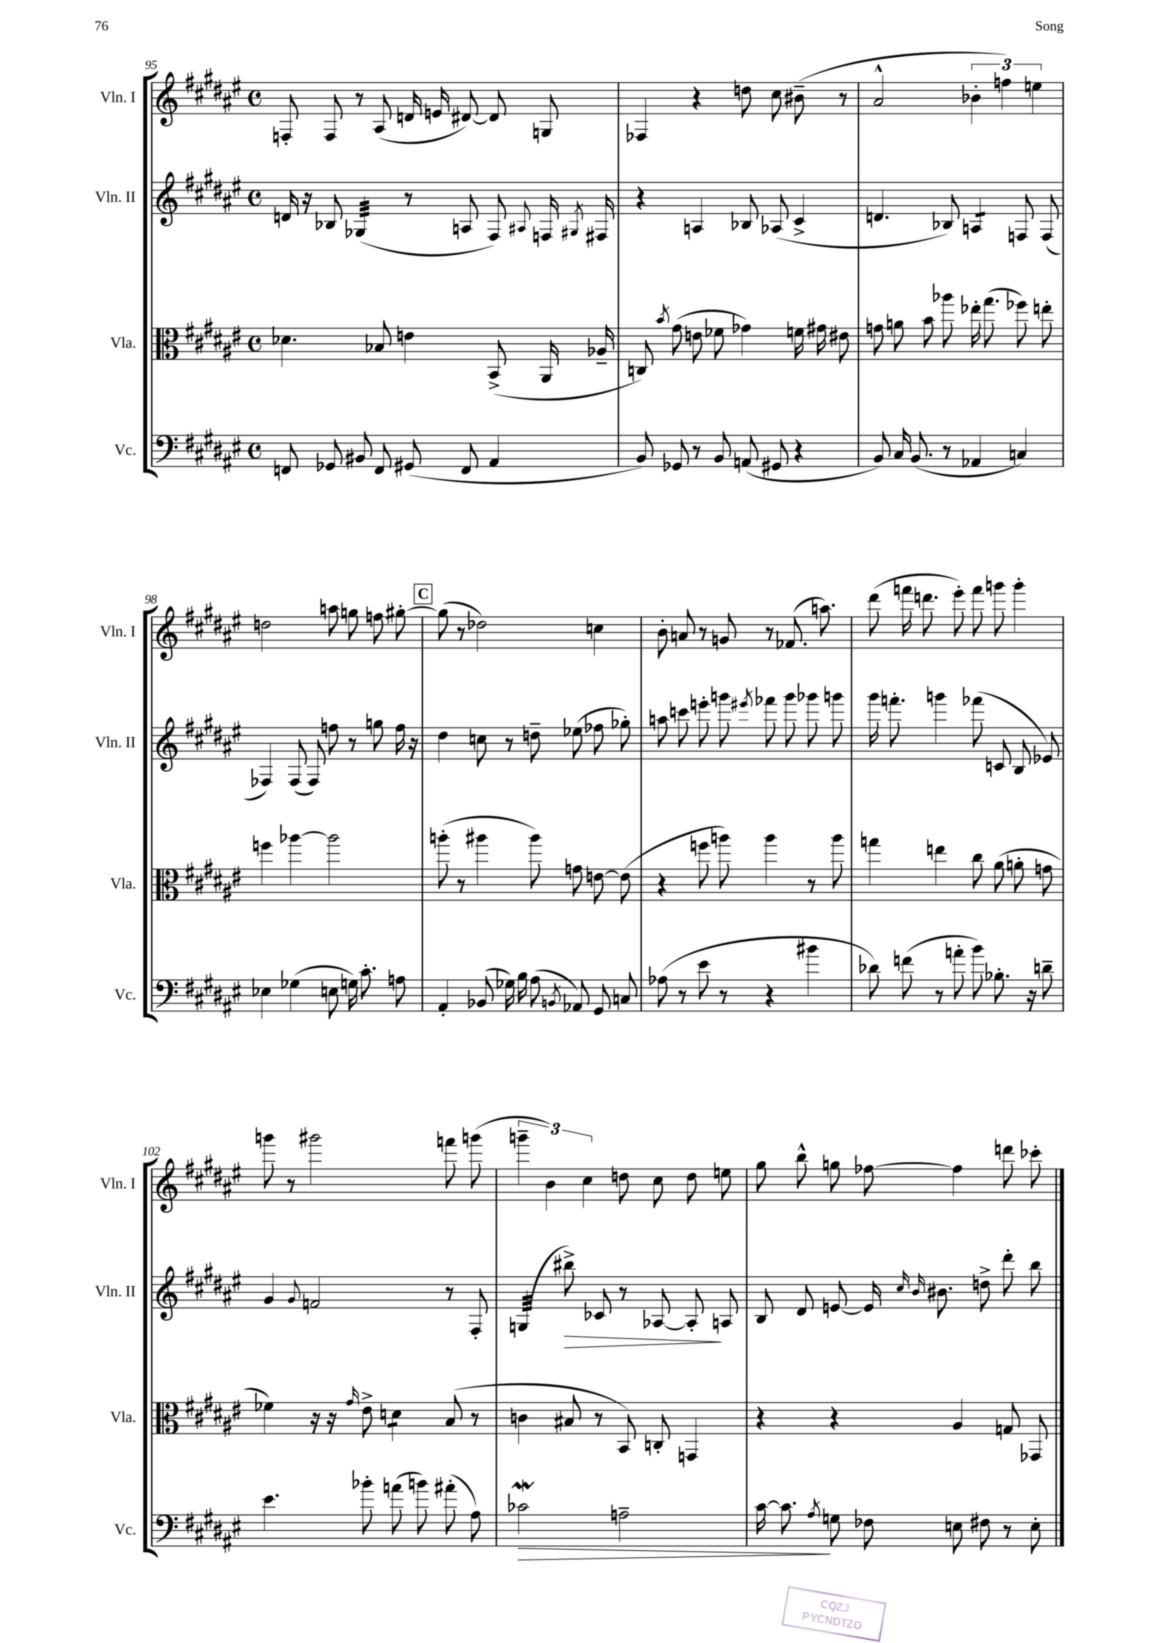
<<
\new StaffGroup <<
\new Staff = "s0" \with { instrumentName = "Vln. I" shortInstrumentName = "Vln. I" } {
    \clef treble \key fis \major \defaultTimeSignature \time 4/4
    \autoBeamOff f8-. f8 r8 ais8( d'16 e'16 dis'8~) dis'8 g8 |
    fes4 r4 d''8 cis''8 bis'8--( r8 |
    ais'2-^ \tuplet 3/2 { bes'4-. f''4) e''4 } |
    d''2 a''8 g''8 f''8 gis''8~-. |
    \mark \markup { \box "C" } gis''8( r8 des''2) c''4 |
    b'8-. a'8 r8 g'8 r8 fes'8.( a''8.) |
    dis'''8( f'''16 d'''8. eis'''8-.) f'''8 g'''8 g'''4-. |
    g'''8 r8 gis'''2 f'''8 g'''8( |
    \tuplet 3/2 { g'''4-- b'4) cis''4 } d''8 cis''8 d''8 e''8 |
    gis''8 b''8-^ g''8 fes''8~ fes''4 d'''8 ces'''8-. \bar "|." |
}
\new Staff = "s1" \with { instrumentName = "Vln. II" shortInstrumentName = "Vln. II" } {
    \clef treble \key fis \major \defaultTimeSignature \time 4/4
    \autoBeamOff d'16 r16 bes8 ges4:32( r8 a8 fis8) \appoggiatura { ais8 } f16 \acciaccatura { gis8 } fis16 |
    r4 a4 bes8 aes8( cis'4-> |
    d'4. bes8) a4:8 f8 f8( |
    fes4) fes8( fes8) f''8 r8 g''8 f''16 r16 |
    \mark \markup { \box "C" } dis''4 c''8 r8 d''8-- ees''8( fes''8 ges''8-.) |
    a''8 c'''8 e'''8-. g'''8 \acciaccatura { eis'''8 } fes'''8 g'''8 ges'''8 g'''8 |
    gis'''16 f'''8.-. g'''4 fes'''8( c'8 b8 ees'8) |
    gis'4 \appoggiatura { gis'8 } f'2 r8 fis8-. |
    g4:32( bis''8->\>) ces'8 r8 aes8~ aes8-.\! a8 |
    b8 dis'8 e'8~ e'16 \grace { cis''16 b'16 } bis'8. d''8-> dis'''8-. b''8 \bar "|." |
}
\new Staff = "s2" \with { instrumentName = "Vla." shortInstrumentName = "Vla." } {
    \clef alto \key fis \major \defaultTimeSignature \time 4/4
    \autoBeamOff des'4. bes8 e'4 b,8->( ais,16 aes16-- |
    c8) \acciaccatura { b'8 } gis'8( e'8 fes'8 ges'4) f'16 gis'16 eis'8 |
    g'8 a'8 b'8 aes''8 ees''16-. gis''8.( fes''8) e''8-. |
    f''4 aes''4~ aes''2 |
    \mark \markup { \box "C" } a''8-.( r8 ais''4 ais''8) g'8 e'8~ e'8( |
    r4 f''8 a''8) a''4 r8 a''8 |
    g''4 e''4 cis''8 ais'8( a'8-. g'8 |
    fes'4) r16 r16 \grace { gis'16 } eis'8-> d'4:8 b8( r8 |
    c'4 bis8 r8 b,8) c8-. g,4 |
    r4 r4 ais4 g8 ges,8 \bar "|." |
}
\new Staff = "s3" \with { instrumentName = "Vc." shortInstrumentName = "Vc." } {
    \clef bass \key fis \major \defaultTimeSignature \time 4/4
    \autoBeamOff f,8 ges,8 bis,8 f,8 gis,8( f,8 ais,4 |
    b,8) ges,8 r8 b,8 a,8( gis,8 r4 |
    b,8) cis16 b,8.( r8 aes,4 c4) |
    ees4 ges4( e8 g16) cis'8.-. a8 |
    \mark \markup { \box "C" } ais,4-. bes,8( ges16) b16 ais8( \acciaccatura { b,8 } aes,8) gis,8 c8 |
    aes8( r8 eis'8 r8 r4 bis'4 |
    des'8) f'8( r8 a'8-. b'8) bes8.-. r16 d'8-- |
    eis'4. bes'8-. a'8( b'8) ais'8-.( ais8) |
    ces'2\mordent\> a2-- |
    cis'16~ cis'8.\! \acciaccatura { ais8 } g8 fes8 e8 fis8 r8 e8-. \bar "|." |
}
>>
>>
\layout { \context { \Score currentBarNumber = #95 } }
